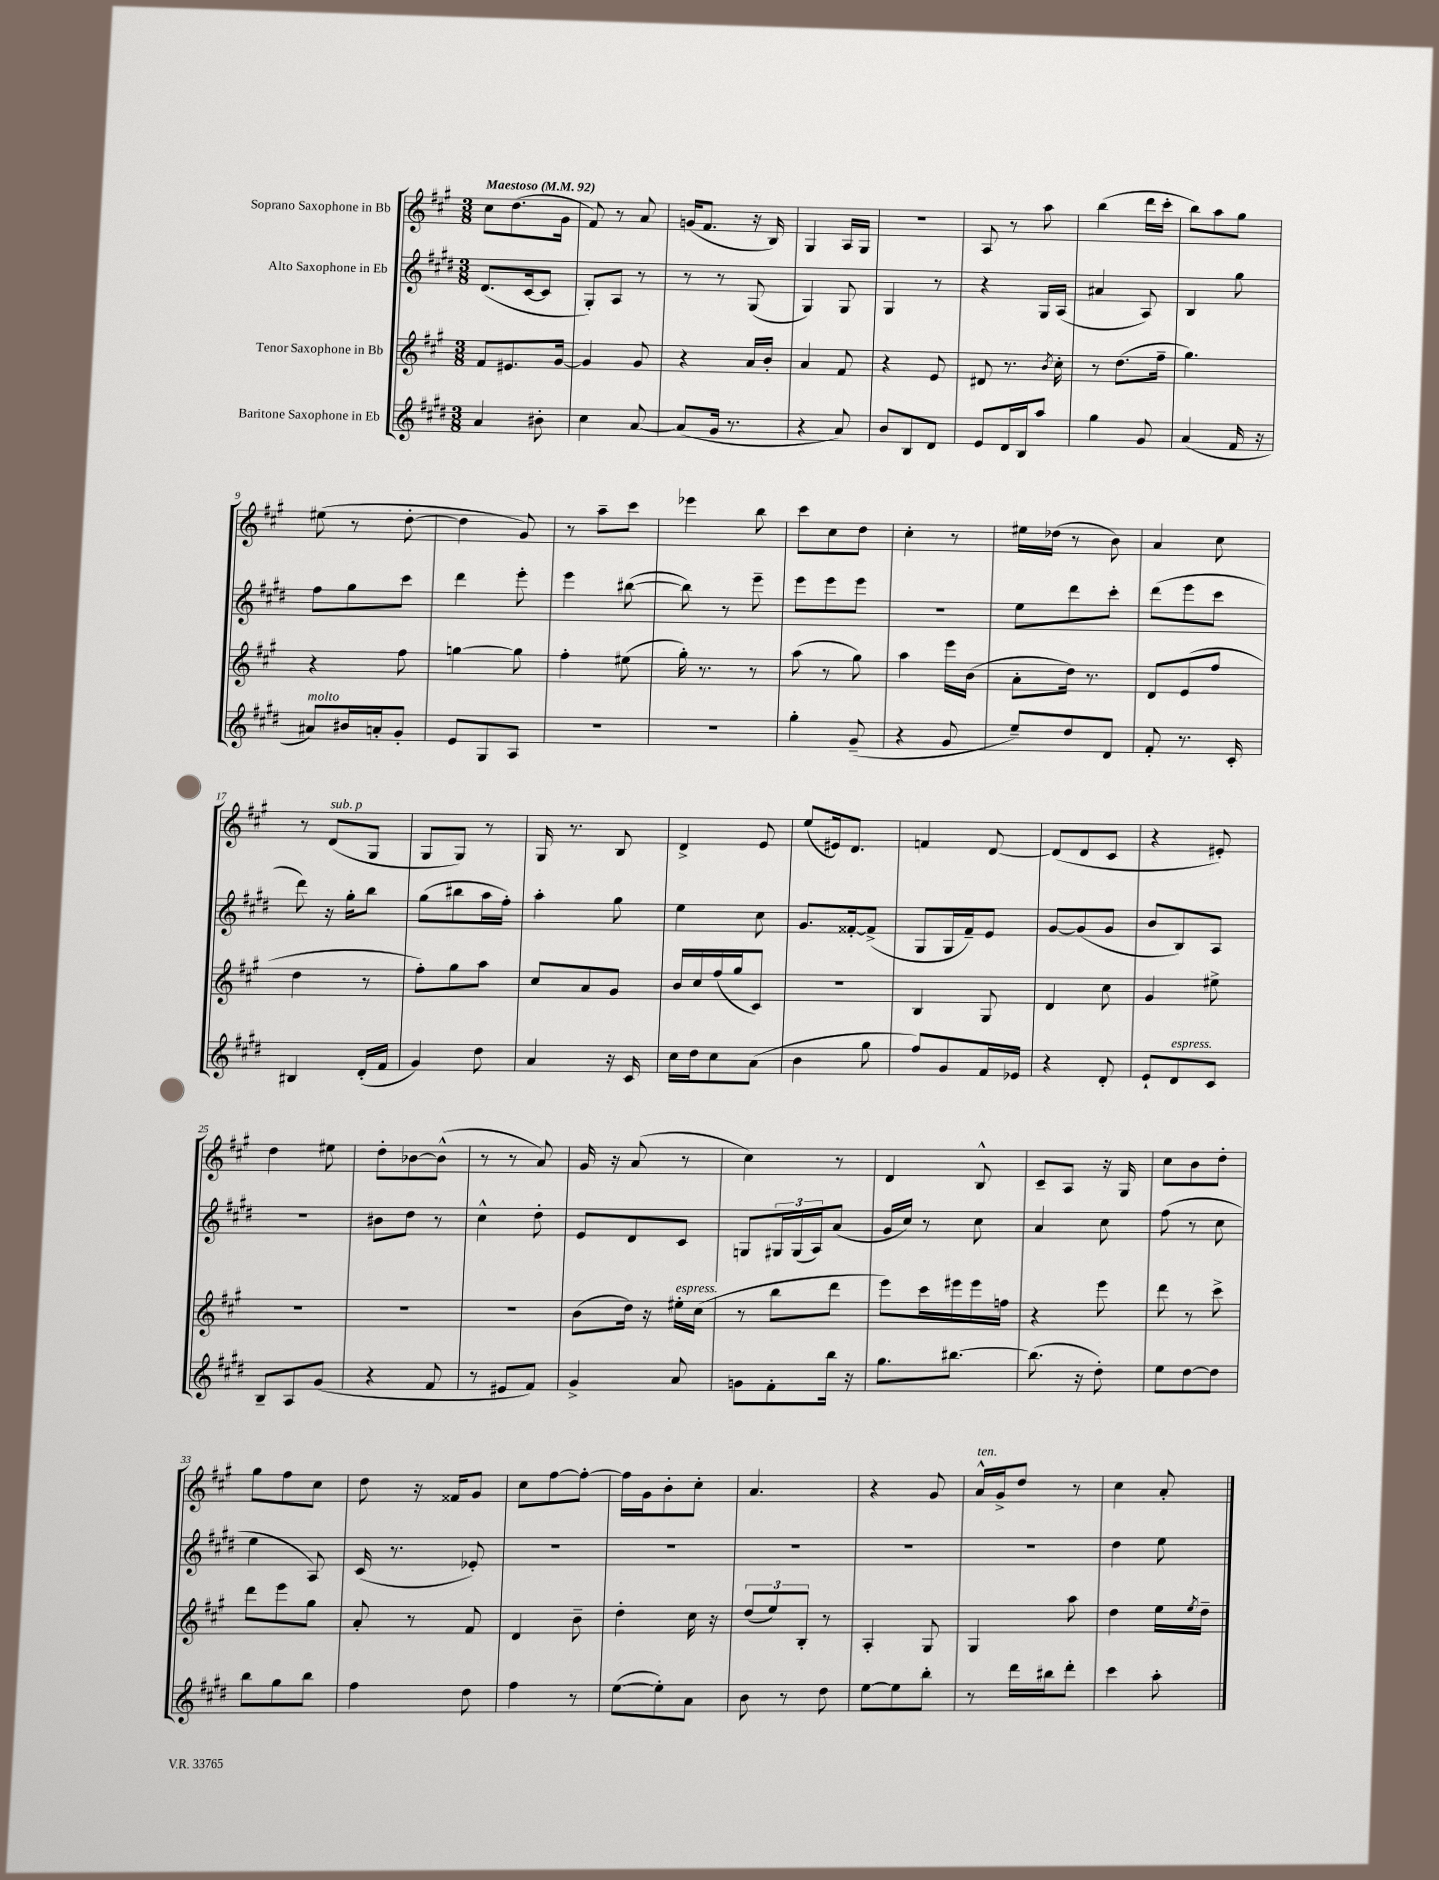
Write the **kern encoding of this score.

**kern	**kern	**kern	**kern
*staff4	*staff3	*staff2	*staff1
*clefG2	*clefG2	*clefG2	*clefG2
*k[f#c#g#d#]	*k[f#c#g#]	*k[f#c#g#d#]	*k[f#c#g#]
*M3/8	*M3/8	*M3/8	*M3/8
*MM92	*MM92	*MM92	*MM92
4a/	8f#/L	(8.d#/L	8cc#\L
.	8.e#/	.	(8.dd\
.	.	[16c#/k	.
8b#'\	.	8c#/]J	.
.	[16g#/Jk	.	16g#\Jk
=	=	=	=
4cc#\	4g#/]	8G#'/L)	8f#/)
.	.	8A/J	8r
[8a/	8g#/	8r	8a/
=	=	=	=
(8a/]L	4r	8r	(16g/LK
.	.	.	8.f#/J
16g#/Jk	.	8r	.
8.r	.	.	.
.	16a/LL	(8G#/	16r
.	16b'/JJ	.	16B/)
=	=	=	=
4r	4a/	4G#/)	4G#/
8a/)	8f#/	8G#/	16A/LL
.	.	.	16G#/JJ
=	=	=	=
8b/L	4r	4G#/	4.r
8B/	.	.	.
8d#/J	8e/	8r	.
=	=	=	=
8e/L	8d#/	4r	8A/
16d#/L	8.r	.	8r
16B/J	.	.	.
8aa/J	.	16G#/LL	8aa\
.	8qb/	.	.
.	16cc#'\	(16A/JJ	.
=	=	=	=
4gg#\	8r	4a#/	(4bb\
.	(8.dd\L	.	.
8g#/	.	8A/)	16ddd\LL
.	16ff#~\Jk	.	16ccc#'\JJ
=	=	=	=
(4a/	4.gg#\)	4B/	8bb\L)
.	.	.	8aa\
16f#/	.	8gg#\	8gg#\J
16r	.	.	.
=	=	=	=
8a#/L)	4r	8ff#\L	(8ee#\
16b#/L	.	8gg#\	8r
16a'/J	.	.	.
8g#'/J	8ff#\	8ccc#\J	[8dd'\
=	=	=	=
8e/L	[4gg\	4ddd#\	4dd\]
8G#/	.	.	.
8A/J	8gg\]	8eee'\	8g#/)
=	=	=	=
4.r	4ff#'\	4eee\	8r
.	.	.	8aa~\L
.	(8ee#\	([8bb#\	8ccc#\J
=	=	=	=
4.r	16gg#'\)	8bb#\])	4eee-\
.	8.r	.	.
.	.	8r	.
.	8r	8eee~\	8bb\
=	=	=	=
4gg#'\	(8aa\	8eee\L	8ccc#\L
.	8r	8eee\	8cc#\
(8g#~/	8gg#\)	8eee\J	8dd\J
=	=	=	=
4r	4aa\	4.r	4cc#'\
8g#/	16eee\LL	.	8r
.	(16b\JJ	.	.
=	=	=	=
8ee~/L)	8a'\L	8ee\L	16ee#\LL
.	.	.	(16dd-\JJ
8dd#/	16dd\Jk)	8ddd#\	8r
.	8.r	.	.
8d#/J	.	8ccc#'\J	8b\)
=	=	=	=
8f#'/	8d/L	(8ddd#\L	4a/
8.r	(8e/	8eee\	.
.	8ff#/J	8ccc#\J	8cc#\
16c#'/	.	.	.
=	=	=	=
4B#/	4dd\	8ddd#\)	8r
.	.	16r	(8d/L
.	.	16gg#'\LK	.
(16d#'/LL	8r	8bb\J	8G#/J
16f#/JJ	.	.	.
=	=	=	=
4g#/)	8ff#'\L)	(8gg#\L	8G#/L
.	8gg#\	8bb#\	8G#/J)
8dd#\	8aa\J	16aa\L	8r
.	.	16ff#'\JJ)	.
=	=	=	=
4a/	8cc#/L	4aa'\	16G#/
.	.	.	8.r
.	8a/	.	.
16r	8g#/J	8gg#\	8B/
16c#/	.	.	.
=	=	=	=
16cc#\LL	16b/LL	4ee\	4d^/
16dd#\J	16cc#/	.	.
8cc#\	(16ff#/	.	.
.	16gg#/J	.	.
(8a\J	8c#/J)	8cc#\	8e/
=	=	=	=
4b\	4.r	8.g#/L	(8ee/L
.	.	.	16e#/k)
.	.	[16f##'/k	8.d/J
8gg#\	.	(8f##^/]J	.
=	=	=	=
8ff#/L)	4B/	8G#/L	4f/
8g#/	.	16G#/L	.
.	.	16f#~/J)	.
16f#/L	8G#/	8e/J	[8d/
16e-/JJ	.	.	.
=	=	=	=
4r	4d/	[8g#/L	(8d/]L
.	.	(8g#/]	8d/
8d#'/	8cc#\	8g#/J	8c#/J
=	=	=	=
8e`/L	4g#/	8b/L	4r
8d#/	.	8B/)	.
8c#/J	8ee#^\	8A/J	8e#'/)
=	=	=	=
8B~/L	4.r	4.r	4dd\
8A/	.	.	.
(8g#/J	.	.	8ee#\
=	=	=	=
4r	4.r	8b#\L	8dd'\L
.	.	8dd#\J	[8b-\
8f#/	.	8r	(8b-^^\]J
=	=	=	=
8r	4.r	4cc#^^\	8r
8e#/L	.	.	8r
8f#/J)	.	8dd#'\	8a/)
=	=	=	=
4g#^/	(8b\L	8e/L	16g#/
.	.	.	16r
.	16dd\Jk)	8d#/	(8a/
.	16r	.	.
8a/	16ee#'\LL	8c#/J	8r
.	(16cc#\JJ	.	.
=	=	=	=
8g\L	8r	8G/L	4cc#\)
8f#'\	8bb\L	24G#/L	.
.	.	(24G#/	.
.	.	24A/J)	.
16bb\Jk	8ddd\J	(8a/J	8r
16r	.	.	.
=	=	=	=
8.gg#\L	8eee\L)	16g#/LL	4d/
.	.	16cc#/JJ)	.
.	16ccc#\L	8r	.
[8.bb#\J	16eee#\	.	.
.	16eee#\	8cc#\	8B^^/
.	16ff\JJ	.	.
=	=	=	=
(8.bb#\]	4r	4a/	8c#~/L
.	.	.	8A/J
16r	.	.	.
8dd#'\)	8eee\	8cc#\	16r
.	.	.	16G#/
=	=	=	=
8ee\L	8ddd\	(8ff#\	8cc#\L
[8dd#\	8r	8r	8b\
8dd#\]J	8ccc#^\	8cc#\	8dd'\J
=	=	=	=
8bb\L	8ddd\L	4ee\	8gg#\L
8gg#\	8eee\	.	8ff#\
8bb\J	8gg#\J	8A/)	8cc#\J
=	=	=	=
4ff#\	8a'/	(16c#/	8dd\
.	.	8.r	.
.	8r	.	16r
.	.	.	16f##/LK
8dd#\	8f#/	8e-'/)	8g#/J
=	=	=	=
4ff#\	4d/	4.r	8cc#\L
.	.	.	[8ff#\
8r	8b~\	.	8ff#'\_J
=	=	=	=
([8ee\L	4dd'\	4.r	16ff#\]LL
.	.	.	16g#\J
8ee'\])	.	.	8b'\
8a\J	16cc#\	.	8cc#'\J
.	16r	.	.
=	=	=	=
8b\	(12dd/L	4.r	4.a/
.	12ee/)	.	.
8r	.	.	.
.	12B'/J	.	.
8dd#\	8r	.	.
=	=	=	=
[8ee\L	4A'/	4.r	4r
8ee\]	.	.	.
8bb'\J	8G#/	.	8g#/
=	=	=	=
8r	4G#/	4.r	16a^^/LL
.	.	.	16g#^/J
16ddd#\LL	.	.	8dd/J
16bb#\J	.	.	.
8ddd#'\J	8aa\	.	8r
=	=	=	=
4ccc#\	4dd\	4dd#\	4cc#\
8aa'\	16ee\LL	8ee\	8a'/
.	8qee/	.	.
.	16dd~\JJ	.	.
==	==	==	==
*-	*-	*-	*-
